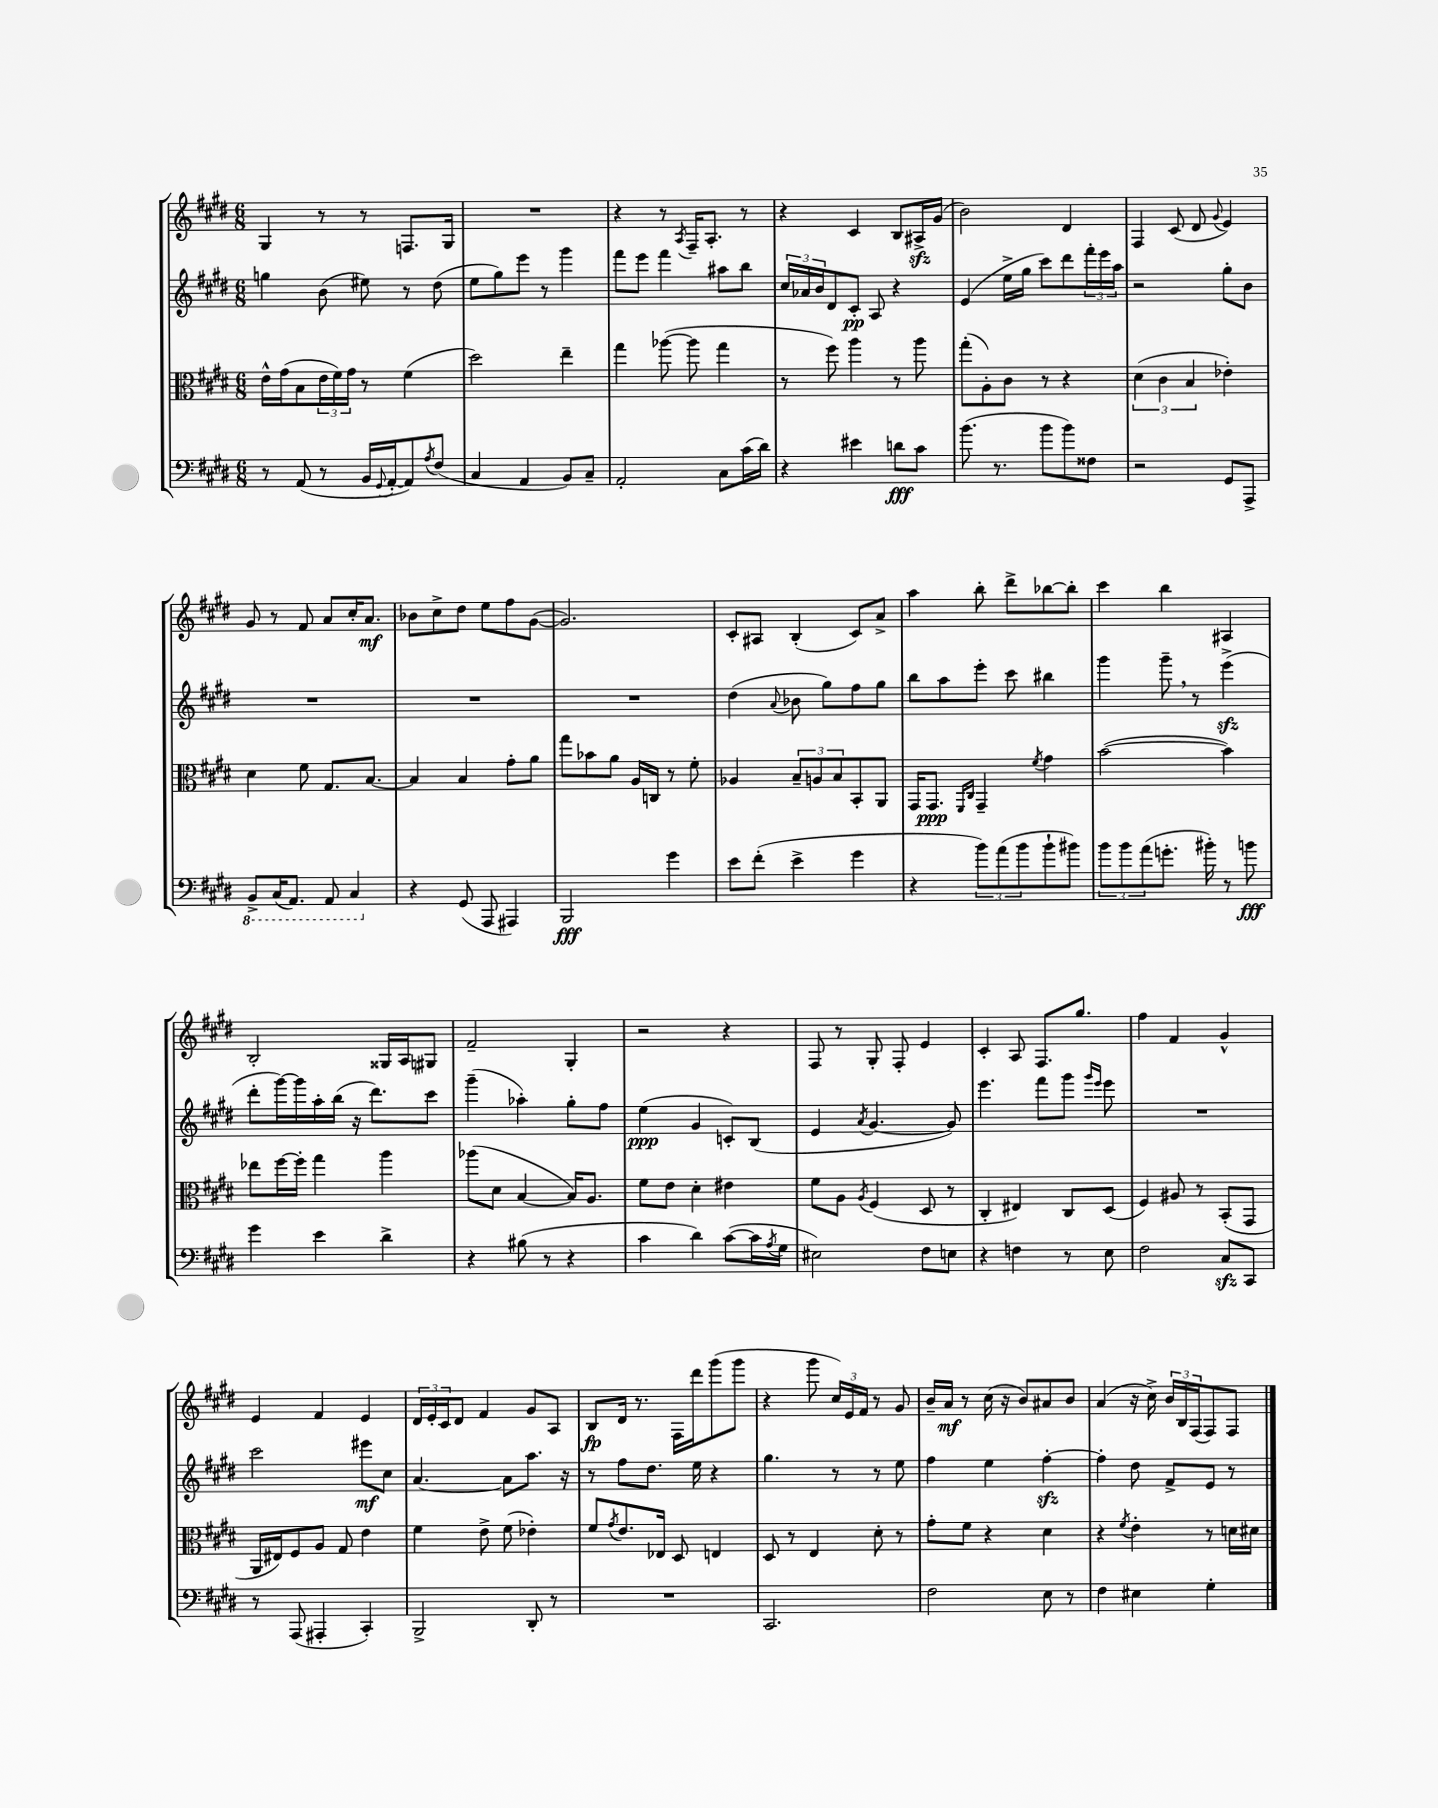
<<
\new StaffGroup <<
\new Staff = "s0" {
    \clef treble \key e \major \numericTimeSignature \time 6/8
    gis4 r8 r8 f8. gis16 |
    R2. |
    r4 r8 \acciaccatura { a8 } fis16-- a8.-. r8 |
    r4 cis'4 b8 ais16->\sfz gis'16( |
    b'2) dis'4 |
    fis4 cis'8( dis'8 \appoggiatura { gis'8 } e'4) |
    gis'8 r8 fis'8 a'8 cis''16-. a'8.\mf |
    bes'8 cis''8-> dis''8 e''8 fis''8 gis'8~( |
    gis'2.) |
    cis'8-. ais8 b4-.( cis'8) a'8-> |
    a''4 b''8-. dis'''8-> bes''8~ bes''8-. |
    cis'''4 b''4 ais4 |
    b2-. gisis16 a16 gis8 |
    fis'2-- gis4-. |
    r2 r4 |
    fis8 r8 gis8-. fis8-. e'4 |
    cis'4-. a8 fis8. gis''8. |
    fis''4 fis'4 gis'4-^ |
    e'4 fis'4 e'4 |
    \tuplet 3/2 { dis'16 e'16-. cis'16 } dis'8 fis'4 gis'8 a8 |
    b8\fp dis'16 r8. fis16 dis'''16 gis'''8( gis'''8 |
    r4 gis'''8 \tuplet 3/2 { cis''16) e'16 fis'16 } r8 gis'8 |
    b'16-- a'16\mf r8 cis''16( r16 b'8) ais'8 b'8 |
    a'4( r16 cis''16->) \tuplet 3/2 { b'16 b16 fis16( } fis8) fis8 \bar "|." |
}
\new Staff = "s1" {
    \clef treble \key e \major \numericTimeSignature \time 6/8
    g''4 b'8( eis''8) r8 dis''8( |
    e''8 gis''8) e'''8 r8 gis'''4 |
    fis'''8 e'''8 fis'''4 ais''8 b''8 |
    \tuplet 3/2 { cis''16 aes'16 b'16 } dis'8 cis'8-.\pp a8 r4 |
    e'4( e''16-> gis''16 cis'''8) dis'''8 \tuplet 3/2 { fis'''16-. e'''16 a''16 } |
    r2 gis''8-. b'8 |
    R2. |
    R2. |
    R2. |
    dis''4( \appoggiatura { a'8 } bes'8 gis''8) fis''8 gis''8 |
    b''8 a''8 e'''8-. cis'''8 bis''4 |
    gis'''4 gis'''8-- \breathe r8 e'''4->\sfz( |
    dis'''8-. gis'''16~) gis'''16 a''16-. b''16( r16 dis'''8.) cis'''8 |
    gis'''4--( aes''4-.) gis''8-. fis''8 |
    e''4\ppp( gis'4 c'8-.) b8( |
    e'4 \acciaccatura { a'8 } gis'4.~ gis'8) |
    e'''4. fis'''8 gis'''8 \grace { gis'''16 e'''16 } e'''8 |
    R2. |
    cis'''2 eis'''8\mf cis''8 |
    a'4.~ a'8 a''8. r16 |
    r8 fis''8 dis''8. e''16 r4 |
    gis''4. r8 r8 e''8 |
    fis''4 e''4 fis''4~-.\sfz |
    fis''4-. dis''8 fis'8-> e'8 r8 \bar "|." |
}
\new Staff = "s2" {
    \clef alto \key e \major \numericTimeSignature \time 6/8
    e'16-^ gis'16( b8 \tuplet 3/2 { e'16 fis'16) gis'16 } r8 fis'4( |
    dis''2) e''4-- |
    gis''4 aes''8~( aes''8 gis''4 |
    r8 fis''8) a''4 r8 a''8 |
    gis''8-.( a8-.) cis'8 r8 r4 |
    \tuplet 3/2 { dis'4( cis'4 b4 } ees'4-.) |
    dis'4 fis'8 gis8. b8.~ |
    b4 b4 gis'8-. a'8 |
    gis''8 bes'8 a'8 a16 c16 r8 fis'8-. |
    aes4 \tuplet 3/2 { b8-- a8 b8 } b,8-. a,8 |
    gis,16 gis,8.\ppp \grace { fis,16 cis16 } gis,4-- \acciaccatura { fis'8 } gis'4 |
    b'2~( b'4) |
    ees''8 fis''16~ fis''16-. gis''4 a''4 |
    aes''8( dis'8 b4~ b16) a8. |
    fis'8 e'8 dis'4-. eis'4 |
    fis'8 a8 \acciaccatura { a8 } fis4( dis8 r8 |
    cis4-. eis4) cis8 dis8( |
    fis4) ais8 r8 b,8-.( gis,8 |
    a,16 eis16) fis8 a8 gis8 e'4 |
    fis'4 e'8-> fis'8( ees'4-.) |
    fis'8 \acciaccatura { gis'8 } e'8. ees16 dis8 e4 |
    dis8 r8 e4 dis'8-. r8 |
    gis'8-. fis'8 r4 dis'4 |
    r4 \acciaccatura { fis'8 } e'4-. r8 d'16 dis'16 \bar "|." |
}
\new Staff = "s3" {
    \clef bass \key e \major \numericTimeSignature \time 6/8
    r8 a,8( r8 b,16 \appoggiatura { gis,8 } a,16~-. a,8) \acciaccatura { a8 } fis8( |
    cis4 a,4 b,8) cis8-- |
    a,2-. cis8 cis'16( dis'16) |
    r4 eis'4 d'8\fff cis'8 |
    b'8.( r8. b'8 b'8) fisis8 |
    r2 gis,8 a,,8-> |
    \ottava #-1 b,,8-> cis,16( a,,8.) a,,8 cis,4 \ottava #0 |
    r4 gis,8( a,,8 ais,,4) |
    b,,2\fff gis'4 |
    e'8 fis'8-.( e'4-> gis'4 |
    r4 \tuplet 3/2 { b'8) a'8( b'8 } b'8-! bis'8) |
    \tuplet 3/2 { b'8 b'8 a'8( } g'8.-. bis'16-.) r8 b'8\fff |
    gis'4 e'4 dis'4-> |
    r4 bis8( r8 r4 |
    cis'4 dis'4) cis'8~( cis'16 \acciaccatura { a8 } gis16 |
    eis2) fis8 e8 |
    r4 f4 r8 e8 |
    fis2 cis8\sfz cis,8 |
    r8 a,,8( ais,,4-. cis,4-.) |
    b,,2-> dis,8-. r8 |
    R2. |
    cis,2. |
    fis2 e8 r8 |
    fis4 eis4 gis4-. \bar "|." |
}
>>
>>
\layout { \context { \Score \remove "Bar_number_engraver" } }
